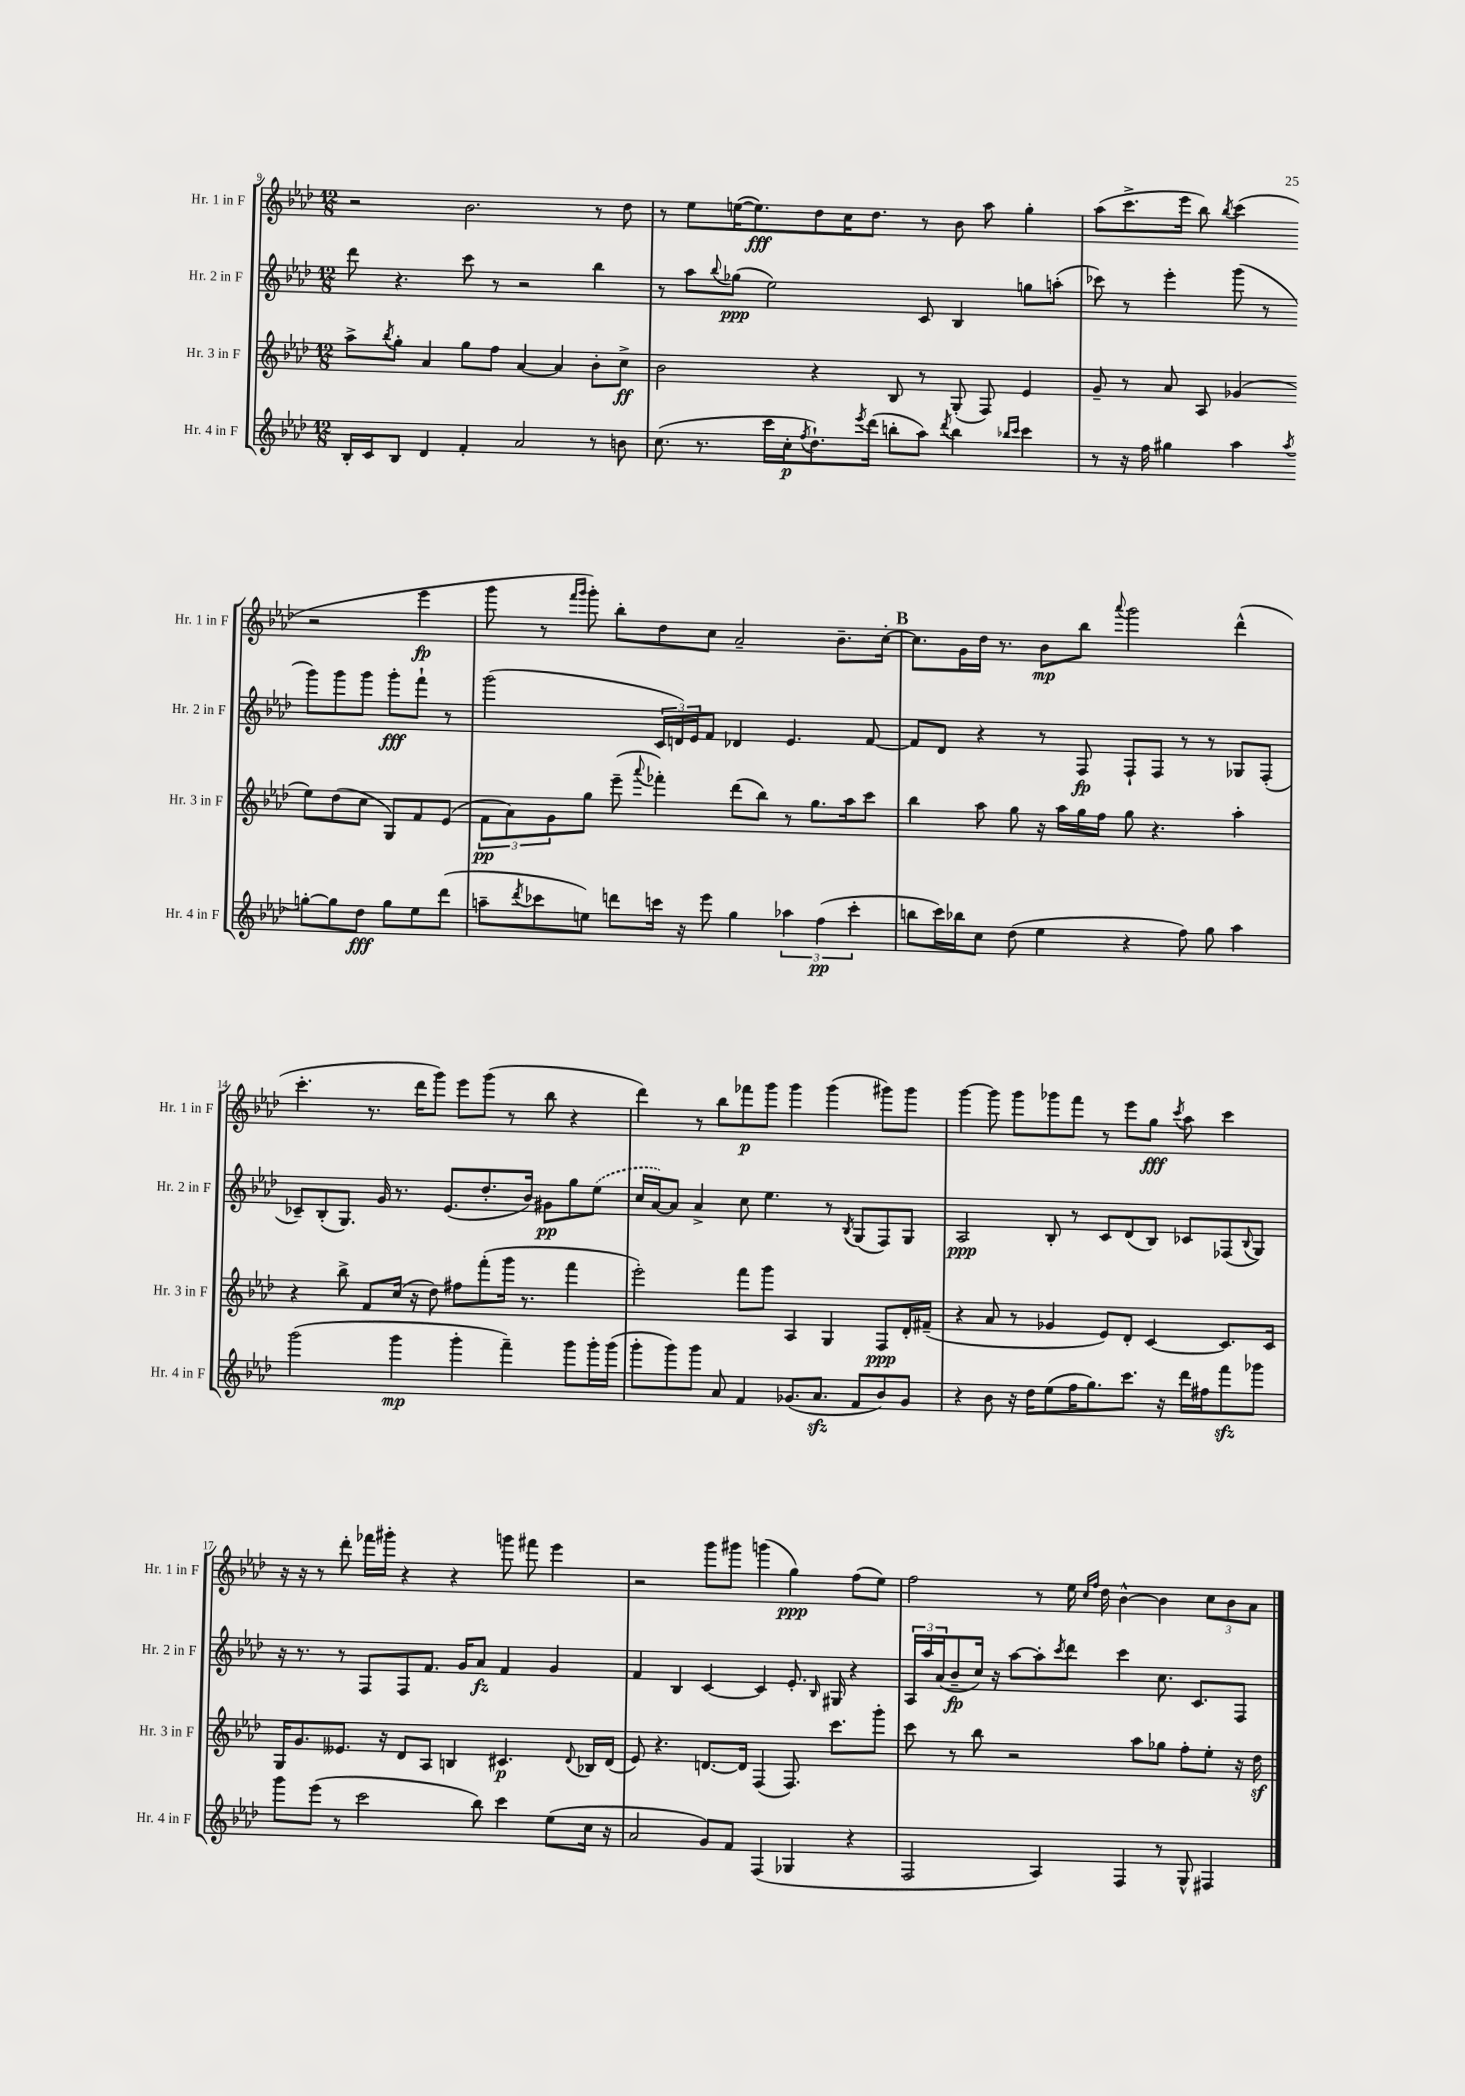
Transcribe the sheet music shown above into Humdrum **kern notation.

**kern	**kern	**kern	**kern
*staff4	*staff3	*staff2	*staff1
*clefG2	*clefG2	*clefG2	*clefG2
*k[b-e-a-d-]	*k[b-e-a-d-]	*k[b-e-a-d-]	*k[b-e-a-d-]
*M12/8	*M12/8	*M12/8	*M12/8
16B-'/LL	8aa-^\L	8ddd-\	2r
16c/J	.	.	.
.	8qbb-/	.	.
8B-/J	8gg'\J	4.r	.
4d-/	4a-/	.	.
4f'/	8gg\L	8ccc\	2.b-\
.	8ff\J	8r	.
2a-/	[4a-/	2r	.
.	4a-/]	.	.
8r	8b-'\L	4bb-\	8r
8b\	8cc^\J	.	8dd-\
=	=	=	=
(8.cc\	2b-\	8r	8r
.	.	8aa-\L	8ee-\L
8.r	.	.	.
.	.	8qqbb-/	.
.	.	(8gg-\J	([16ee\K
.	.	.	8.ee\])
16ccc\LL	.	2ee-\)	.
16cc'\J	.	.	.
8qff/	.	.	.
8.dd-`\)	4r	.	8dd-\
.	.	.	16cc\K
8qeee-/	.	.	.
(16ddd-\Jk	.	.	8.dd-\J
8bb'\L	8B-/	.	.
8aa-\J)	8r	8c/	8r
8qddd-/	.	.	.
4bb\	(8G'/	4B-/	8b-\
.	8F/)	.	8aa-\
16qqbb-/LL	.	.	.
16qqccc/JJ	.	.	.
4ccc\	4e-/	8gg\L	4gg'\
.	.	(8aa'\J	.
=	=	=	=
8r	8g~/	8ccc-\)	(8aa-\L
16r	8r	8r	8.ccc^\
16ff\	.	.	.
4gg#\	8a-/	4eee-'\	.
.	.	.	16eee-\Jk
.	8A-/	.	8bb-\)
.	.	.	8qbb-/
4aa-\	(4g-/	(8ggg\	(4ccc\
.	.	8r	.
8qaa-/	.	.	.
[8gg'\L	8ee-\L)	8ggg\L)	2r
8gg\]	(8dd-\	8ggg\	.
8dd-\J	8cc\J	8ggg\J	.
8gg\L	8G/L)	8ggg'\L	.
8ee-\	8f/	8fff`\J	4eee-\
(8ddd-\J	(8e-/J	8r	.
=	=	=	=
8aa~\L	12f\L	(2ggg\	8ggg\
.	12a-\)	.	.
8qddd-/	.	.	.
8ccc-\	.	.	8r
.	12g\	.	.
.	.	.	16qqfff/LL
.	.	.	16qqggg/JJ
8ee\J)	8gg\J	.	8ggg'\)
8ddd\L	(8eee-~\	.	8bb-'\L
.	8qqaaa-/	.	.
16ccc\Jk	4fff-'\)	24c/LL	8dd-\
.	.	24d/)	.
16r	.	.	.
.	.	24e-/J	.
8eee-\	.	8f/J	8cc\J
4gg\	(8ddd-\L	4d-/	2a-~/
.	8bb-\J)	.	.
6aa-\	8r	4.e-/	.
.	8.gg\L	.	.
(6ff\	.	.	.
.	.	.	8.b-~\L
.	16aa-\k	.	.
6ccc'\	.	.	.
.	8ccc\J	[8f/	.
.	.	.	[16cc'\Jk
=	=	=	=
8bb\L	4bb-\	8f/]L	8.cc\]L
16ccc\L)	.	8d-/J	.
16bb-\J	.	.	16g\L
8cc\J	8aa-\	4r	16dd-\JJ
.	.	.	8.r
(8dd-\	8gg\	.	.
4ee-\	16r	8r	8b-\L
.	16aa-\LL	.	.
.	16gg\	8F/	8bb-\J
.	16ff\JJ	.	.
.	.	.	8qqaaa-/
4r	8gg\	8F`/L	2ggg\
.	4.r	8F/J	.
8ff\)	.	8r	.
8gg\	.	8r	.
4aa-\	4aa-'\	8G-/L	(4ddd-^^\
.	.	(8F'/J	.
=	=	=	=
(2ggg\	4r	8c-~/L)	4.ccc'\
.	.	(8B-'/	.
.	8bb-^\	8.G/J)	.
.	8f/L	.	8.r
.	.	16g/	.
4ggg\	(16cc/Jk	8.r	.
.	16r	.	16ddd-\LK
.	8dd-\)	.	8ggg\J)
.	.	(8.e-/L	.
4ggg'\	8ff#\L	.	8eee-\L
.	(8fff'\	8.dd-'/	(8ggg\J
4fff~\)	16ggg\Jk	.	8r
.	8.r	16b-/Jk)	.
.	.	8g#\L	8bb-\
8ggg\L	4fff\	8gg\	4r
16ggg'\L	.	(8ee-\J	.
(16ggg\JJ	.	.	.
=	=	=	=
8ggg'\L	2eee-'\)	16cc/LL	4ddd-\)
.	.	[16a-/J)	.
8ggg\)	.	8a-/]J	.
8ggg\J	.	4a-^/	8r
8a-/	.	.	8bb-\L
4f/	8fff\L	8cc\	8fff-\
.	8ggg\J	4.ee-\	8ggg\J
(8.g-/L	4A-/	.	4ggg\
8.a-/J	.	.	.
.	4G/	8r	(4ggg\
.	.	8qB-/	.
8f/L	.	(8G/L	.
8b-/)	8F/L	8F/)	8ggg#\L)
8g-/J	16d-'/L	8G/J	8ggg#\J
.	(16f#~/JJ	.	.
=	=	=	=
4r	4r	2A-/	[4ggg\
8b-\	8a-/	.	8ggg\]
16r	8r	.	8ggg\L
16dd-\LK	.	.	.
(8ee-\	4g-/	8B-'/	8ggg-\
16ff\K	.	8r	8fff\J
8.gg\)	.	.	.
.	8e-/L)	8c/L	8r
8.ccc\J	8d-'/J	(8d-/	8eee-\L
.	[4c/	8B-/J)	8gg\J
16r	.	.	.
.	.	.	8qccc/
16ddd-\LL	.	8c-/L	8aa-\
16ff#\J	.	.	.
8fff\	8.c/]L	(8F-/	4ccc\
.	.	8qqB-/	.
8ggg-\J	.	8G/J)	.
.	16c/Jk	.	.
=	=	=	=
8ggg\L	16G/LK	16r	16r
.	8.g/	8.r	16r
(8eee-\J	.	.	8r
8r	8.e--/J	8r	8ddd-'\
2ccc\	.	8F/L	16fff-\LL
.	16r	.	16ggg#'\JJ
.	8d-/L	8F/	4r
.	8A-/J	8.f/J	.
.	4B/	.	4r
.	.	16g/LK	.
8bb-\)	.	8a-/J	.
4ccc\	4.c#/	4f/	8ggg\
.	.	.	8fff#\
(8ee-\L	.	4g/	4eee-\
.	8qqd-/	.	.
16cc\Jk	16B-/LL	.	.
16r	(16d-/JJ	.	.
=	=	=	=
2a-/	8e-/)	4f/	2r
.	4.r	.	.
.	.	4B-/	.
8g/L)	[8.d/L	[4c/	8ggg\L
8f/J	.	.	8ggg#\J
.	16d/]Jk	.	.
(4F/	(4F/	4c/]	(4ggg\
4G-/	8.F/)	8.e-'/	4gg\)
.	.	16qqB-/	.
.	8.ccc\L	16G#/	.
4r	.	4r	(8ff\L
.	8ggg'\J	.	8ee-\J)
=	=	=	=
2F/	8ccc\	24A-/LL	2ff\
.	.	24aa-/	.
.	.	(24a-/J	.
.	8r	8b-~/	.
.	8bb-\	16cc/Jk)	.
.	.	16r	.
.	2r	[8aa-\L	.
4A-/)	.	8aa-'\]	8r
.	.	8qccc/	.
.	.	8ddd-\J	16ee-\
.	.	.	16qqcc/LL
.	.	.	16qqff/JJ
.	.	.	16dd-\
4F/	.	4ccc\	[4b-^^\
.	8aa-\L	.	.
8r	8gg-\J	8.cc\	4b-\]
8G^^/	8ff'\L	.	.
.	.	8.c/L	.
4F#/	8ee-'\J	.	12cc\L
.	.	.	12b-\
.	16r	8F/J	.
.	.	.	12a-\J
.	16dd-\	.	.
==	==	==	==
*-	*-	*-	*-
